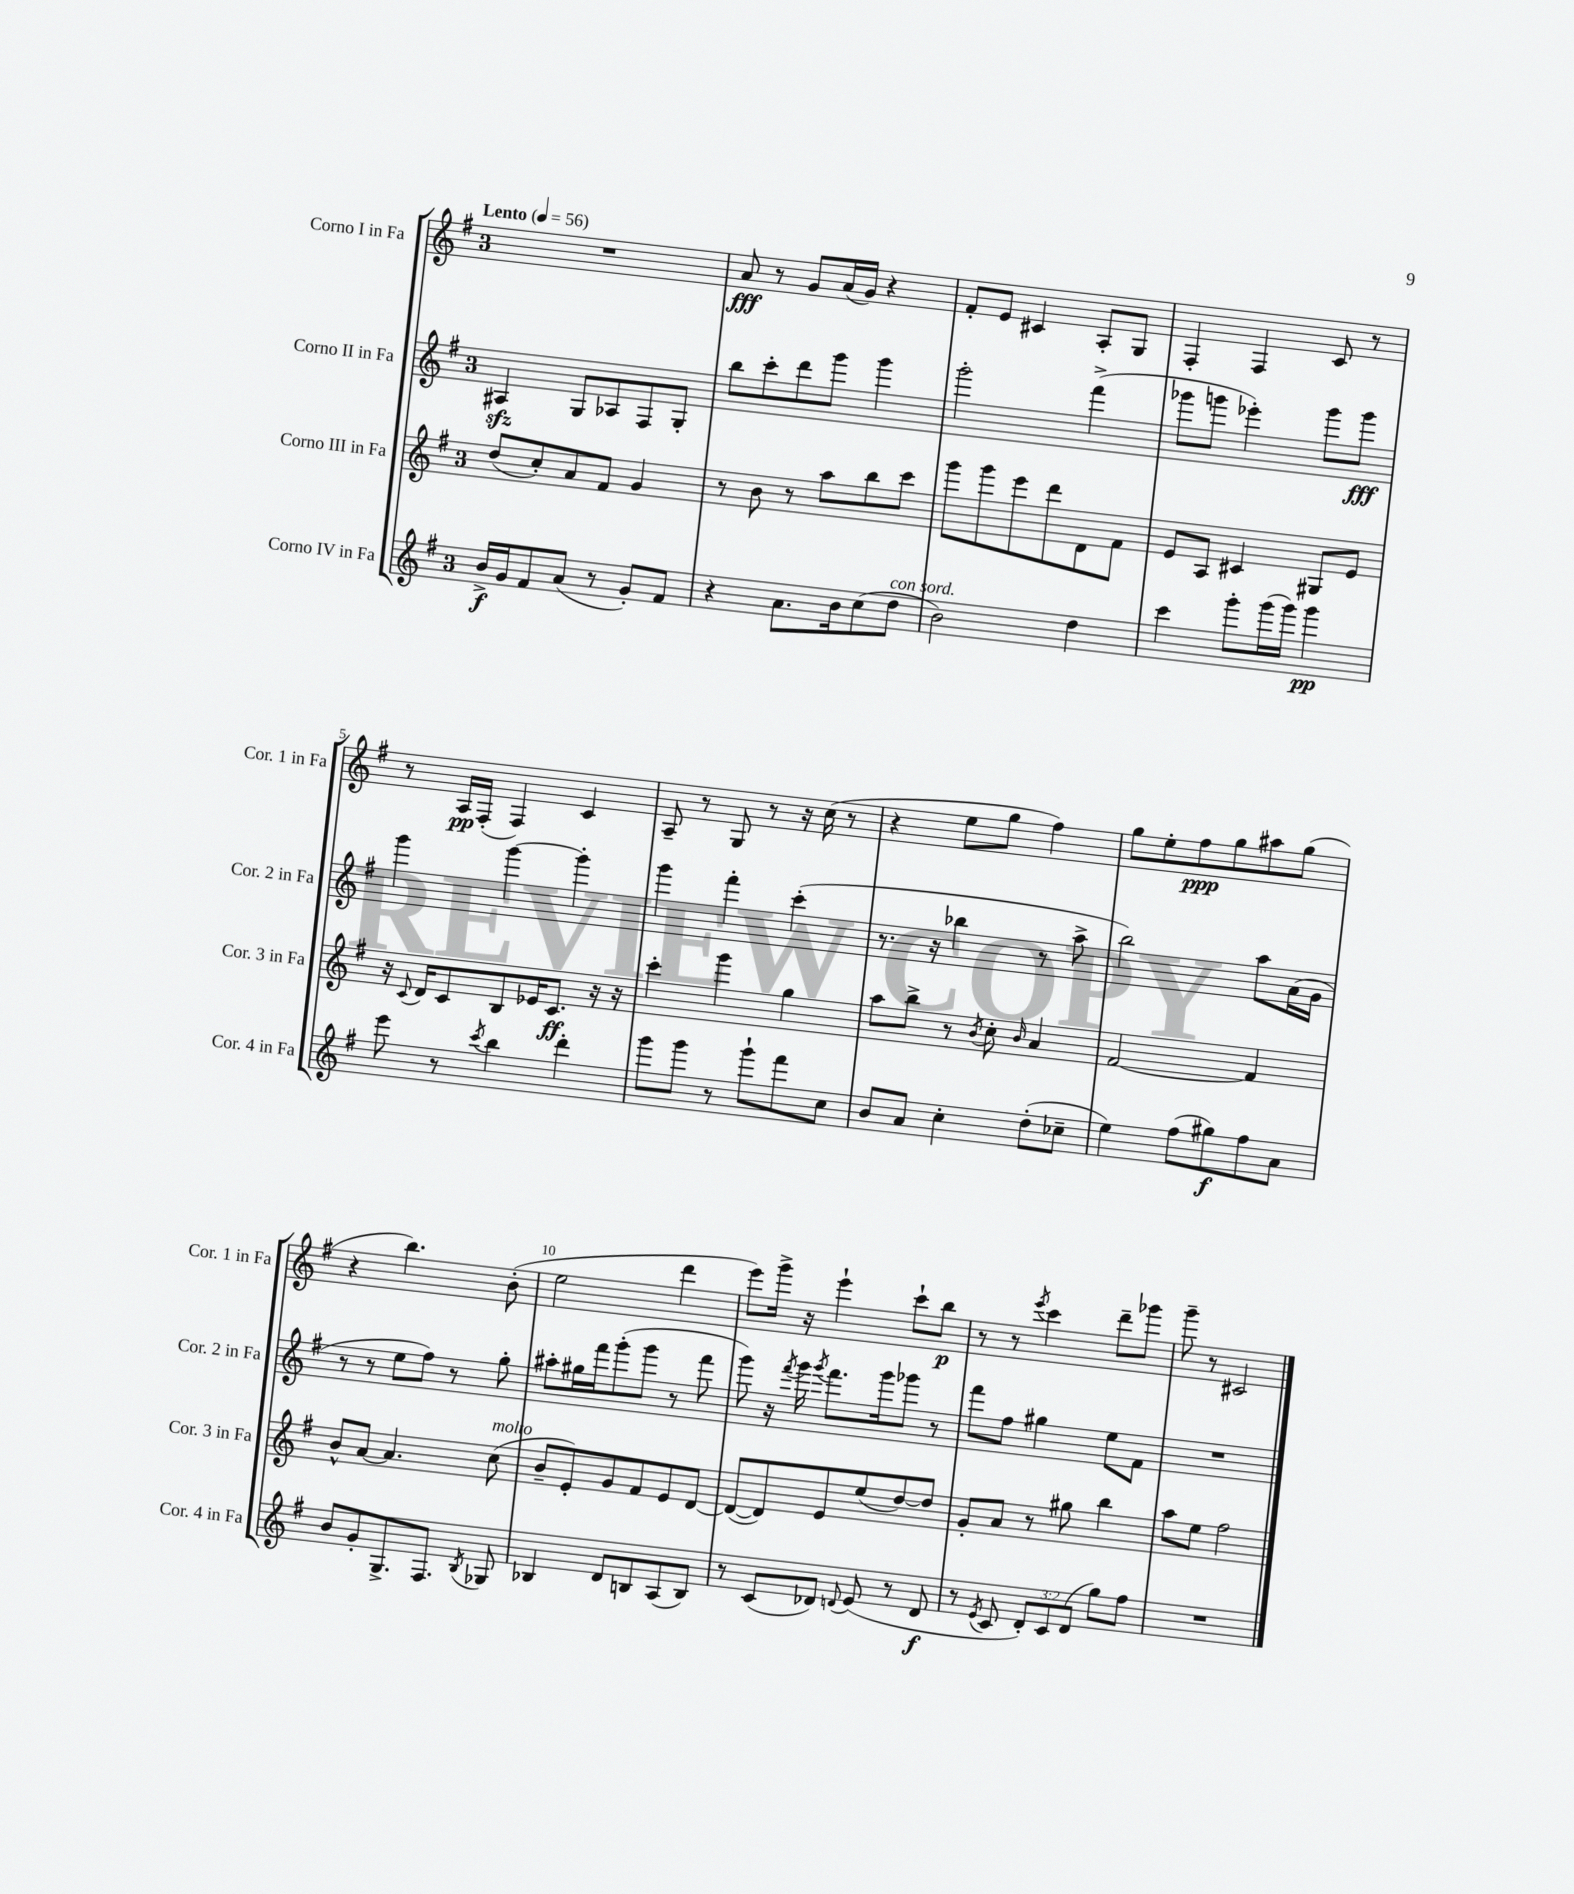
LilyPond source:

<<
\new StaffGroup <<
\new Staff = "s0" \with { instrumentName = "Corno I in Fa" shortInstrumentName = "Cor. 1 in Fa" } {
    \clef treble \key g \major \once \override Staff.TimeSignature.style = #'single-digit \time 3/4 \tempo "Lento" 4 = 56
    \autoBeamOff R2. |
    a'8\fff r8 g'8[ a'16( g'16]) r4 |
    fis'8[-. e'8] cis'4 a8[-. g8] |
    fis4-. fis4 c'8 r8 |
    r8 a16[\pp fis16]-.( fis4) c'4 |
    a8-- r8 g8 r8 r16 c''16( r8 |
    r4 e''8[ g''8] fis''4) |
    g''8[ e''8-. fis''8\ppp g''8 ais''8 g''8]( |
    r4 b''4.) b'8-.( |
    e''2 d'''4 |
    e'''8[) g'''16]-> r16 e'''4-! c'''8[-! b''8]\p |
    r8 r8 \acciaccatura { e'''8 } c'''4 d'''8[-- ges'''8] |
    g'''8-- r8 cis'2 \bar "|." |
}
\new Staff = "s1" \with { instrumentName = "Corno II in Fa" shortInstrumentName = "Cor. 2 in Fa" } {
    \clef treble \key g \major \once \override Staff.TimeSignature.style = #'single-digit \time 3/4
    \autoBeamOff ais4\sfz g8[ aes8 fis8 g8]-. |
    b''8[ c'''8-. d'''8 g'''8] g'''4 |
    g'''2-. fis'''4->( |
    ges'''8[ g'''8] ees'''4-.) g'''8[ g'''8]\fff |
    g'''4 g'''4~ g'''4-. |
    g'''4 fis'''4-. c'''4-.( |
    r8. r16 bes''4 r8 a''8-> |
    b''2) a''8[ a'16( g'16] |
    r8 r8 e''8[ fis''8]) r8 g''8-. |
    ais''8[-. gis''16 fis'''16 g'''8-.( g'''8] r8 fis'''8 |
    g'''8) r16 \acciaccatura { fis'''8 } g'''16 \acciaccatura { g'''8 } fis'''8.[ g'''16 ges'''8] r8 |
    fis'''8[ fis''8] gis''4 e''8[ fis'8] |
    R2. \bar "|." |
}
\new Staff = "s2" \with { instrumentName = "Corno III in Fa" shortInstrumentName = "Cor. 3 in Fa" } {
    \clef treble \key g \major \once \override Staff.TimeSignature.style = #'single-digit \time 3/4
    \autoBeamOff d''8[( c''8-.) a'8 fis'8] g'4 |
    r8 b'8 r8 a''8[ b''8 c'''8] |
    g'''8[ g'''8 e'''8 d'''8 d'8 fis'8] |
    e'8[ a8] cis'4 gis8[ e'8] |
    r16 \appoggiatura { c'8 } d'16[ c'8 b8 ees'16 c'8.]\ff r16 r16 |
    c'''4-. g'''4 g''4 |
    a''8[ b''8]-> r8 \acciaccatura { b'8 } c''8-. \grace { b'16 } a'4 |
    fis'2~ fis'4 |
    b'8[-^ a'8]~ a'4. c''8^\markup { \italic "molto" }( |
    b'8[-- e'8-.) g'8 fis'8 e'8 d'8]~ |
    d'8[~( d'8) e'8 e''8( d''8~) d''8] |
    g'8[-. a'8] r8 gis''8 b''4 |
    a''8[ e''8] fis''2 \bar "|." |
}
\new Staff = "s3" \with { instrumentName = "Corno IV in Fa" shortInstrumentName = "Cor. 4 in Fa" } {
    \clef treble \key g \major \once \override Staff.TimeSignature.style = #'single-digit \time 3/4 \override Staff.TupletNumber.text = #tuplet-number::calc-fraction-text
    \autoBeamOff b'16[->\f g'16 fis'8 a'8]( r8 g'8[-.) fis'8] |
    r4 a'8.[ b'16 c''8( d''8]^\markup { \italic "con sord." } |
    b'2) d''4 |
    c'''4 g'''8[-. g'''16( g'''16]) g'''4\pp |
    e'''8 r8 \acciaccatura { c'''8 } b''4 d'''4-. |
    g'''8[ g'''8] r8 g'''8[-! fis'''8 c''8] |
    b'8[ a'8] c''4-. d''8[-.( ces''8]-- |
    e''4) fis''8[( gis''8\f) fis''8 a'8] |
    b'8[ g'8-. g8.-> fis8.] \acciaccatura { b8 } ges8 |
    bes4 d'8[ b8 a8( b8]) |
    r8 c'8[( des'8]) \appoggiatura { d'8 } e'8( r8 d'8\f |
    r8 \acciaccatura { e'8 } c'8 \tuplet 3/2 { d'8[-.) c'8 d'8]( } g''8[) fis''8] |
    R2. \bar "|." |
}
>>
>>
\layout { \context { \Score \override BarNumber.break-visibility = ##(#f #t #t) barNumberVisibility = #(every-nth-bar-number-visible 5) } }
